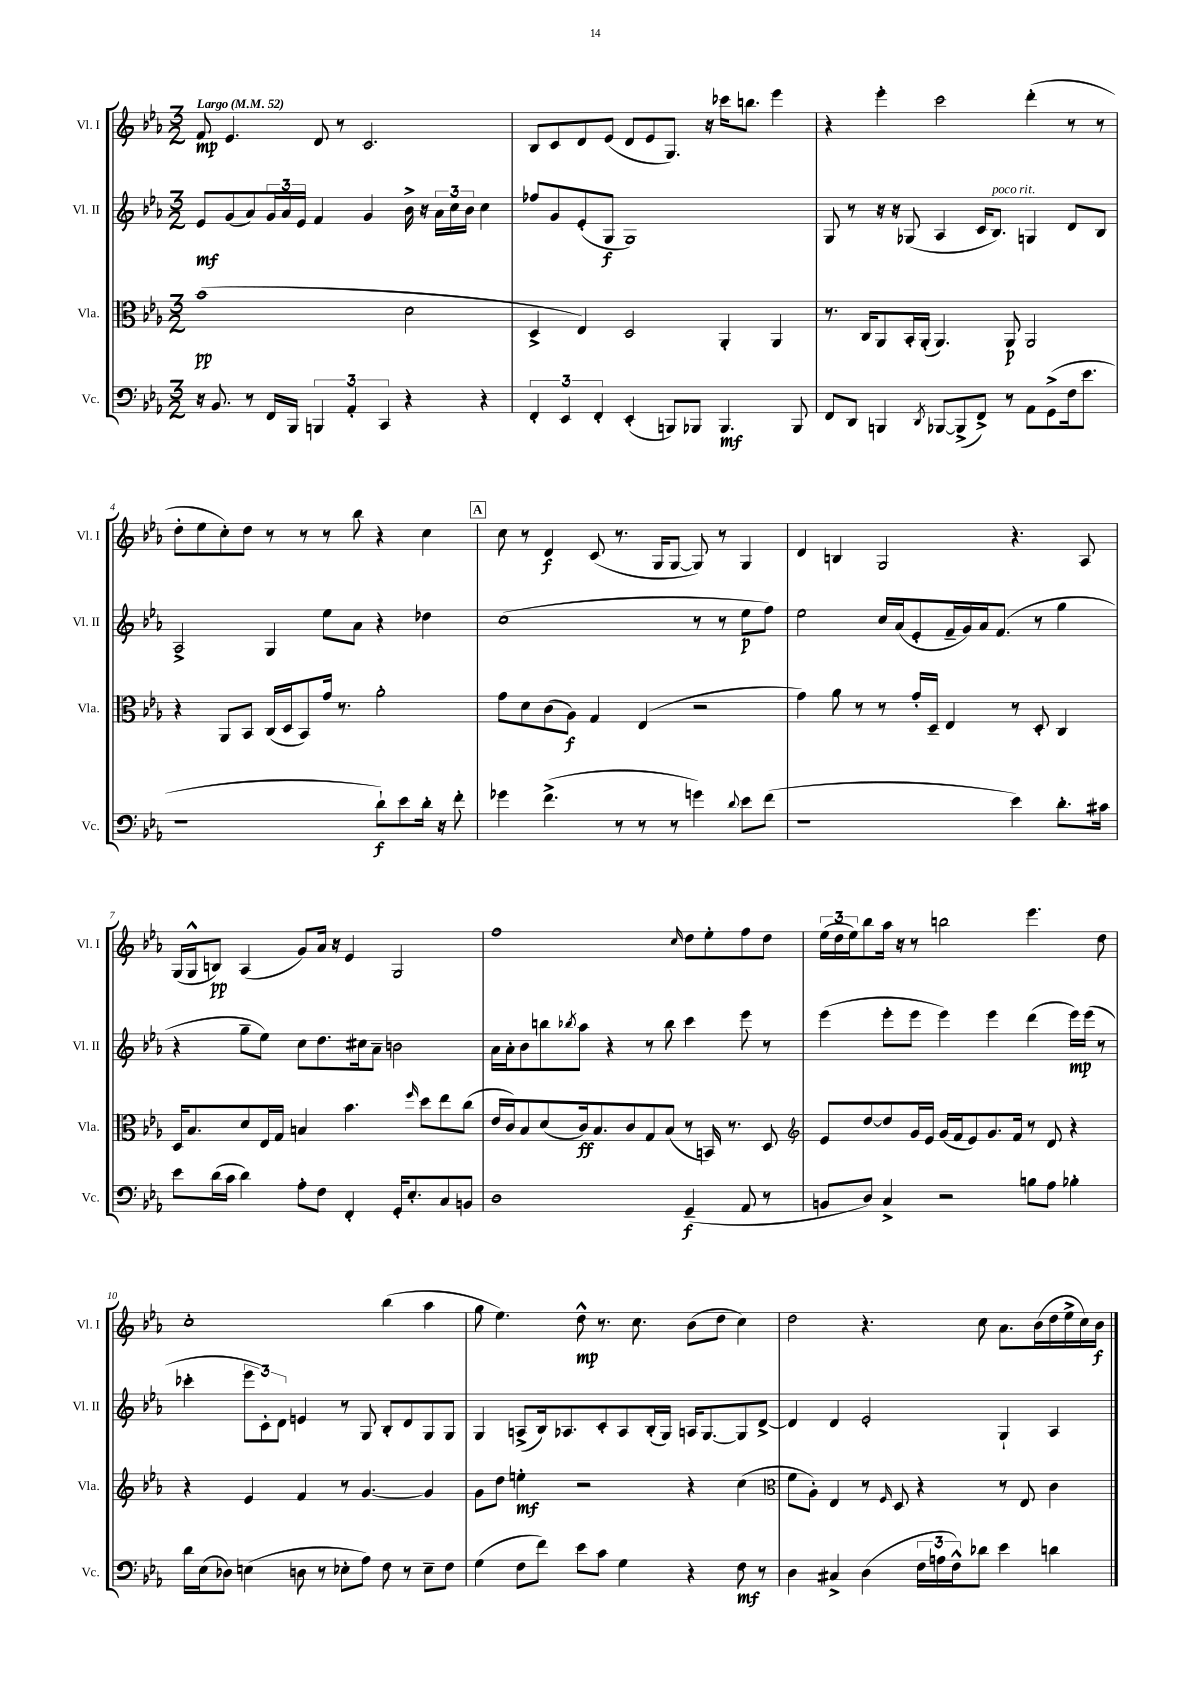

**kern	**kern	**kern	**kern
*staff4	*staff3	*staff2	*staff1
*clefF4	*clefC3	*clefG2	*clefG2
*k[b-e-a-]	*k[b-e-a-]	*k[b-e-a-]	*k[b-e-a-]
*M3/2	*M3/2	*M3/2	*M3/2
*MM52	*MM52	*MM52	*MM52
16r	(1b-	8e-/L	8f/
8.BB-/	.	.	.
.	.	(8g/	4.e-/
8r	.	8a-/)	.
16FF/LL	.	24g/L	.
.	.	24a-/	.
16BBB-/JJ	.	.	.
.	.	24e-/JJ	.
6BBB/	.	4f/	8d/
.	.	.	8r
6AA-'/	.	.	.
.	.	4g/	2.c/
6CC/	.	.	.
4r	2d\	16b-^\	.
.	.	16r	.
.	.	24a-\LL	.
.	.	24cc\	.
.	.	24b-\JJ	.
4r	.	4cc\	.
=	=	=	=
6FF'/	4D^/	8ff-/L	8B-/L
.	.	8g/	8c/
6EE-/	.	.	.
.	4E-/)	(8e-'/	8d/
6FF'/	.	.	.
.	.	8G/J	(8e-/J
(4EE-'/	2D/	1G)	8d/L
.	.	.	8e-/
8BBB/L)	.	.	8.G/J)
8BBB-/J	.	.	.
.	.	.	16r
4.BBB-/	4AA-'/	.	16ccc-\LK
.	.	.	8.bb\J
.	4AA-/	.	4eee-\
8BBB-/	.	.	.
=	=	=	=
8FF/L	8.r	8G/	4r
8DD/J	.	8r	.
.	16C/LK	.	.
4BBB/	8AA-/	16r	4eee-'\
.	.	16r	.
.	16BB-'/L	(8G-/	.
.	(16AA-'/JJ	.	.
8qDD/	.	.	.
[8BBB-/L	4.AA-/)	4A-/	2ccc\
(8BBB-^/]	.	.	.
8FF^/J)	.	16c/LK	.
.	.	8.B-/J)	.
8r	8AA-/	.	.
8AA-\L	2AA-/	4G/	(4ddd'\
(8GG^\	.	.	.
16F\k	.	8d/L	8r
8.e-\J	.	.	.
.	.	8B-/J	8r
=	=	=	=
1r	4r	2A-^/	8dd'\L
.	.	.	8ee-\
.	8AA-/L	.	8cc'\)
.	8BB-/J	.	8dd\J
.	(16C/LL	4G/	8r
.	16D/J	.	.
.	8BB-/)	.	8r
.	16g/Jk	8ee-\L	8r
.	8.r	.	.
.	.	8a-\J	8bb-\
8d`\L)	2a-'\	4r	4r
8e-\	.	.	.
16d'\Jk	.	4dd-\	4cc\
16r	.	.	.
8f'\	.	.	.
=	=	=	=
4g-\	8g\L	(1cc	8cc\
.	8d\	.	8r
(4.f^\	(8c\	.	4d/
.	8A-\J)	.	.
.	4G/	.	(8c/
8r	.	.	8.r
8r	(4E-/	.	.
.	.	.	16G/LK
8r	.	.	[8G/J
4g\)	2r	8r	8G/])
.	.	8r	8r
8qqd/	.	.	.
8e-\L	.	8ee-\L	4G/
(8f\J	.	8ff\J)	.
=	=	=	=
1r	4g\)	2ee-\	4d/
.	8a-\	.	4B/
.	8r	.	.
.	8r	16cc/LL	2G/
.	.	(16a-/J	.
.	16g'/LL	8e-'/	.
.	16D~/JJ	.	.
.	4E-/	16f~/L	.
.	.	16g/)	.
.	.	16a-/J	.
.	.	(8.f/J	.
4e-\)	8r	.	4.r
.	8D'/	8r	.
8.d'\L	4C/	4gg\	.
.	.	.	8A-/
16c#\Jk	.	.	.
=	=	=	=
8e-\L	16D/LK	4r	(16G/LL
.	8.B-/	.	16G^^/J
(16d\L	.	.	8B/J)
16c\JJ	.	.	.
4d\)	8d/	8gg~\L	(4A-/
.	16E-/L	8ee-\J)	.
.	16G/JJ	.	.
8A-'\L	4B/	8cc\L	8g/L)
8F\J	.	8.dd\	16a-/Jk
.	.	.	16r
4FF'/	4.b-\	.	4e-/
.	.	16cc#\k	.
.	.	8a-~\J	.
16GG'/LK	.	2b\	2G/
8.E-'/	.	.	.
.	16qqff/	.	.
.	8dd\L	.	.
8C/	8ee-\	.	.
8BB/J	(8cc\J	.	.
=	=	=	=
1D	16e-/LL	16a-\LL	1ff
.	16c/J)	16a-'\J	.
.	8B-/	8b-\	.
.	(8d/	8bb\	.
.	.	8qbb-/	.
.	16c/k)	8aa-\J	.
.	8.B-/	.	.
.	.	4r	.
.	8c/	.	.
.	8G/	8r	.
.	(8B-/J	8bb-\	.
.	.	.	16qqcc/
(4GG~/	8r	4ccc\	8dd\L
.	16BB/)	.	8ee-'\
.	8.r	.	.
8AA-/	.	8eee-\	8ff\
8r	8D/	8r	8dd\J
=	=	=	=
*	*clefG2	*	*
8BB/L	8e-/L	(4eee-\	(24ee-\LL
.	.	.	24dd\
.	.	.	24ee-\J)
8D/J)	[8dd/	.	8bb-\
4C^/	8dd/]	8eee-'\L	16aa-\Jk
.	.	.	16r
.	16g/L	8eee-\J	8r
.	16e-/JJ	.	.
2r	(16g/LL	4eee-\)	2bb\
.	16f/J	.	.
.	8e-/)	.	.
.	8.g/	4eee-\	.
.	16f/Jk	.	.
8B\L	8r	(4ddd\	4.eee-\
8A-\J	8d/	.	.
4B-'\	4r	16eee-\LL)	.
.	.	(16eee-\JJ	.
.	.	8r	8dd\
=	=	=	=
16d\LL	4r	4ccc-'\	1cc'
(16E-\J	.	.	.
8D-\J)	.	.	.
(4E\	4e-/	12eee-\L	.
.	.	12c'\)	.
.	.	12d\J	.
8D\	4f/	4e/	.
8r	.	.	.
8E-'\L	8r	8r	.
8A-\J)	[4.g/	8G/	.
8F\	.	8B-'/L	(4bb-\
8r	.	8d/	.
8E-~\L	4g/]	8G/	4aa-\
8F\J	.	8G/J	.
=	=	=	=
(4G\	8g\L	4G/	8gg\
.	8dd\J	.	4.ee-\)
8F\L	4ee'\	(8A^/L	.
8f\J)	.	16B-/k)	.
.	.	8.A-/	.
8e-\L	2r	.	8dd^^\
8c\J	.	8c'/	8.r
4G\	.	8A-/	.
.	.	.	8.cc\
.	.	(16B-'/L	.
.	.	16G/JJ)	.
4r	4r	16A/LK	(8b-\L
.	.	[8.G/	.
.	.	.	8dd\J
8F\	(4cc\	8G/]	4cc\)
8r	.	[8d^/J	.
=	=	=	=
*	*clefC3	*	*
4D\	8f\L	4d/]	2dd\
.	8A-'\J)	.	.
4C#^/	4E-/	4d/	.
(4D\	8r	2e-'/	4.r
.	16qqF/	.	.
.	8D/	.	.
24F\LL	4r	.	.
24A\	.	.	.
24F^^\J)	.	.	.
8d-\J	.	.	8cc\
4e-\	8r	4G`/	8.a-\L
.	8E-/	.	.
.	.	.	(16b-\L
4d\	4c\	4A-/	16dd\
.	.	.	16ee-^\
.	.	.	16cc\)
.	.	.	16b-\JJ
==	==	==	==
*-	*-	*-	*-
